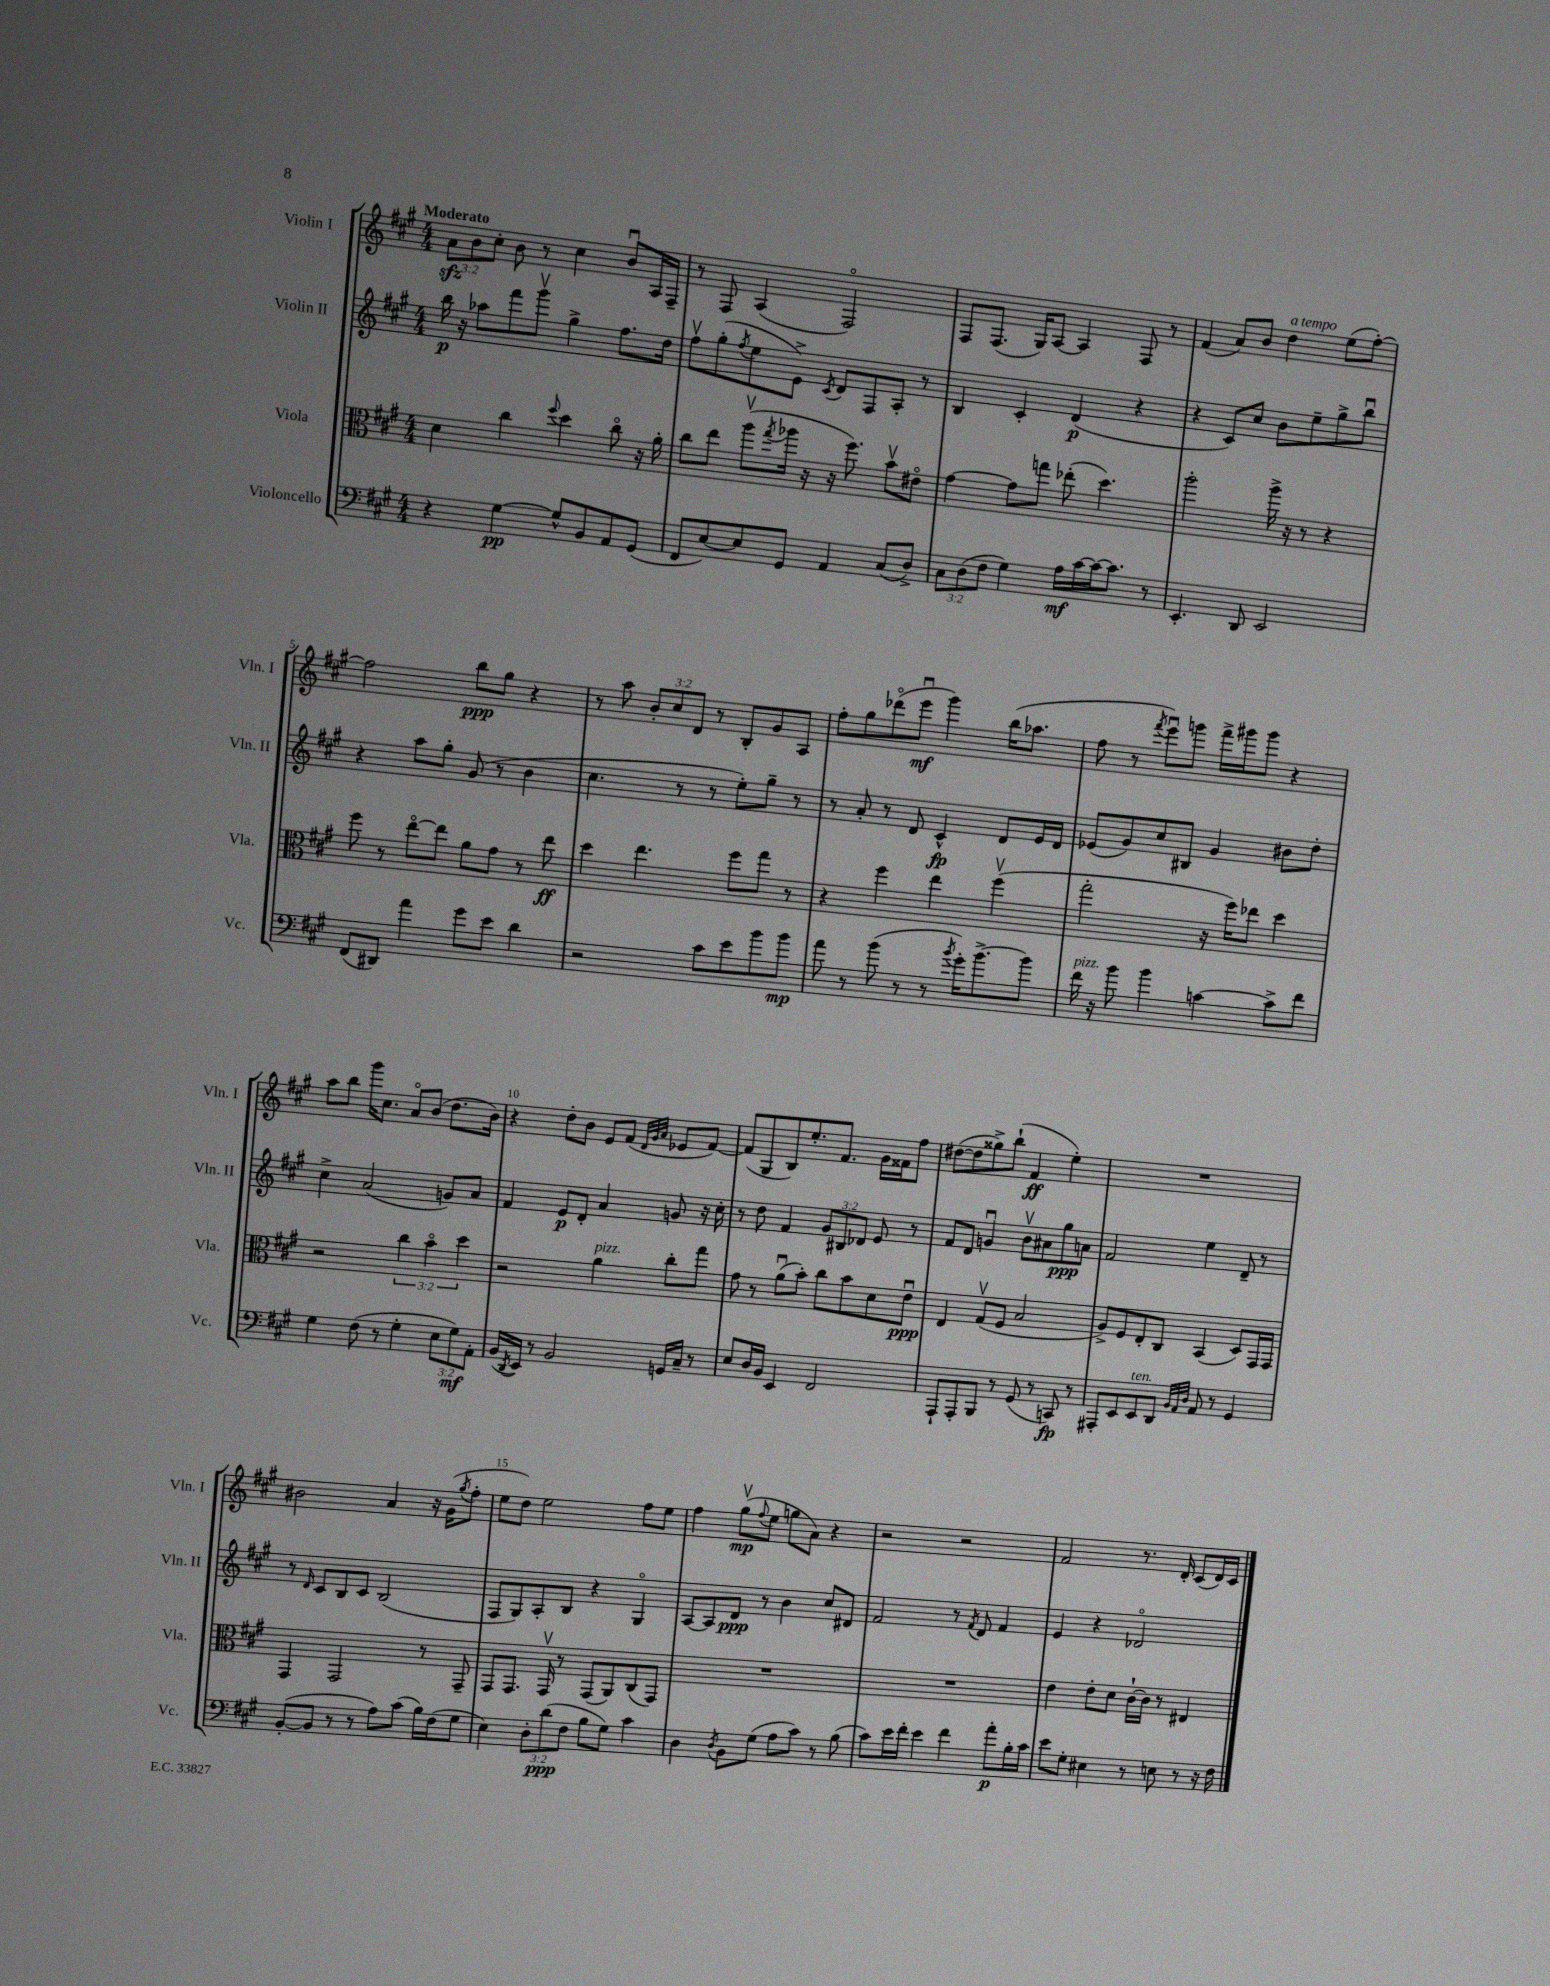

**kern	**kern	**kern	**kern
*staff4	*staff3	*staff2	*staff1
*clefF4	*clefC3	*clefG2	*clefG2
*k[f#c#g#]	*k[f#c#g#]	*k[f#c#g#]	*k[f#c#g#]
*M4/4	*M4/4	*M4/4	*M4/4
4r	4d	16bb	12a
.	.	16r	.
.	.	.	12b
.	.	8aa-	.
.	.	.	12cc#'
[4G#	4cc#	8fff#	8b
.	.	8ggg#v	8r
.	8qqff#	.	.
8G#^^]	4dd	4gg#^	4cc#
8BB	.	.	.
8AA	8cc#o	8.ff#	8bu
(8GG#	16r	.	16A
.	16a'	16dd	16F#~
=	=	=	=
8FF#	8cc#	8ff#v	8r
[8E)	8ee	(8gg#'	8F#
.	.	8qff#	.
8E]	(8aav	8ee	(4A
.	8qgg#	.	.
8GG#	16aa-	8e^)	.
.	16r	.	.
.	.	8qc#	.
4AA	16r	8d	2F#o)
.	8.ff#)	.	.
.	.	8F#	.
(8C#	8bv	8A'	.
8D^)	8e#o	8r	.
=	=	=	=
12C#	[4g#	4B	8F#
(12D	.	.	.
.	.	.	(8.F#
12F#	.	.	.
4G#)	8g#]	4c#'	.
.	.	.	16G#)
.	8gg	.	[8A
16A	(8ee-'	(4d	4A]
[16c#	.	.	.
16c#_	4.dd)	.	.
8.c#]	.	.	.
.	.	4r	8F#
8r	.	.	8r
=	=	=	=
4.EE'	2aa'	4r	(4f#
.	.	8c#)	8a)
8DD	.	8cc#	8b
2EE	16aa^	8b	4dd
.	16r	.	.
.	8r	8ee~	.
.	4r	8gg#^	(8ee
.	.	8bbu	[8ff#')
=	=	=	=
(8FF#	8ff#	4r	2ff#]
8DD#)	8r	.	.
4a	[8eeo	8aa	.
.	8ee]	8gg#'	.
8g#	8a	(8g#	8bb
8e	8g#	8r	8gg#
4d	8r	4b	4r
.	8ee	.	.
=	=	=	=
2r	4dd	4.cc#	8r
.	.	.	8aa
.	4.ee	.	12b'
.	.	.	12cc#
.	.	8r	.
.	.	.	12d
8c#	.	8r	8r
8e	8ff#	8ee')	8B'
8b	8gg#	8gg#~	8g#
8b	8r	8r	8A
=	=	=	=
8a	4r	8r	8ff#'
8r	.	8a'	8gg#
(8b	4ff#	8r	(8ddd-o
8r	.	8d	8eeeu
8r	4ee	4c#^^	4ggg#)
8qb	.	.	.
16g#')	.	.	.
[8.b^	.	.	.
.	(4ff#v	8d	(16bb
.	.	.	8.aa-
8b]	.	16e	.
.	.	16d	.
=	=	=	=
16f#	2gg#'	(8e-	8ff#
16r	.	.	.
8b	.	8g#)	8r
.	.	.	8qfff#
4b	.	8cc#	8eeeu)
.	.	8B#	8ggg
[4c	16r	4g#	16fff#^
.	16ff#)	.	16ggg#
.	8ee-	.	8ggg#
8c^]	4dd	8b#	4r
8f#	.	8dd'	.
=	=	=	=
4G#	2r	4cc#^	8aa
.	.	.	8bb
(8F#	.	(2a	16ggg#
.	.	.	8.cc#
8r	.	.	.
4G#'	6cc#	.	8ao
.	.	.	(8b
.	6bo	.	.
12E	.	8g)	8.dd
12G#)	6dd	.	.
.	.	8a	.
12AA'	.	.	.
.	.	.	16b)
=	=	=	=
(16BB	2r	4f#	4r
8qDD	.	.	.
16EE)	.	.	.
8r	.	.	.
2BB	.	8e	8dd'
.	.	8d'	8b
.	4a	4a	8e
.	.	.	(8f#
.	.	.	32qqd
.	.	.	32qqg#
.	.	.	32qqa
16GG	8cc#'	8g	8e-
16C#~	.	.	.
8r	8gg#	16r	[8f#)
.	.	16cc#'	.
=	=	=	=
8E	8g#	8r	(8f#]
16D	8r	8dd	8G#
16BB	.	.	.
4EE	(8au	4f#	8B)
.	8b')	.	8.ee'
2FF#	8cc#	12g#	.
.	.	.	8.f#
.	.	12B#	.
.	8b	.	.
.	.	12d-	.
.	8d	8e	16g#
.	.	.	16f##
.	8eu	8r	8ff#
=	=	=	=
8AAA`	4E	8f#	([8dd#
8AAA'	.	8d	8dd#]
8BBB	(8G#v	4gu	8gg##^)
8r	8F#	.	(8bb`
(8GG#	2B	8bv	4f#
8r	.	8a#	.
8CC)	.	8gg#	4ee')
8r	.	8a	.
=	=	=	=
8AAA#'	8A^)	2f#	1r
8EE	8F#	.	.
8EE	8E'	.	.
8DD	8C#	.	.
32qqBB	.	.	.
32qqAA	.	.	.
32qqD	.	.	.
8AA	(4BB	4ee	.
8r	.	.	.
4GG#	8D)	8d~	.
.	16GG#	8r	.
.	16GG#	.	.
=	=	=	=
([8BB'	4GG#	8r	2b#
.	.	16qqd	.
8BB]	.	8c#	.
8r	2GG#	8B	.
8r	.	8c#	.
8A)	.	(2B	4a
(8c#	.	.	.
16B)	8r	.	16r
(16F#	.	.	(16g#
.	.	.	8qgg#
8G#	8GG#~	.	8ff#'
=	=	=	=
4E)	8GG#	8F#	8ee
.	8.GG#	8G#)	8dd)
12D'	.	8A'	2ee
.	16GG#v	.	.
(12d	.	.	.
.	8r	8B	.
12F#	.	.	.
8B	(8GG#	4r	.
8G#)	8AA)	.	.
4c#	(8C#	4G#o	8ff#
.	8GG#)	.	8ee
=	=	=	=
4D	1r	[8A	4ff#
.	.	8A]	.
8qD	.	.	.
8BB	.	8d	(8gg#v
.	.	.	8qqff#
(8G#	.	8r	8ee
8A	.	4b	8gg
8c#)	.	.	8a)
8r	.	8cc#	4r
(8B	.	8d#	.
=	=	=	=
8c#)	1r	2f#	2r
16e	.	.	.
16f#'	.	.	.
4e	.	.	.
4f#	.	8r	2r
.	.	8qf#	.
.	.	8d	.
8a'	.	4f#	.
16B'	.	.	.
16c#	.	.	.
=	=	=	=
8e	4e	4e	2f#
8G#'	.	.	.
4E#	8e'	4r	.
.	8d	.	.
8r	[16c#`	2d-o	8.r
.	16c#]	.	.
8E	8r	.	.
.	.	.	16d'
8r	4E#	.	(8c#
16r	.	.	16d)
16F#	.	.	16c#
==	==	==	==
*-	*-	*-	*-
